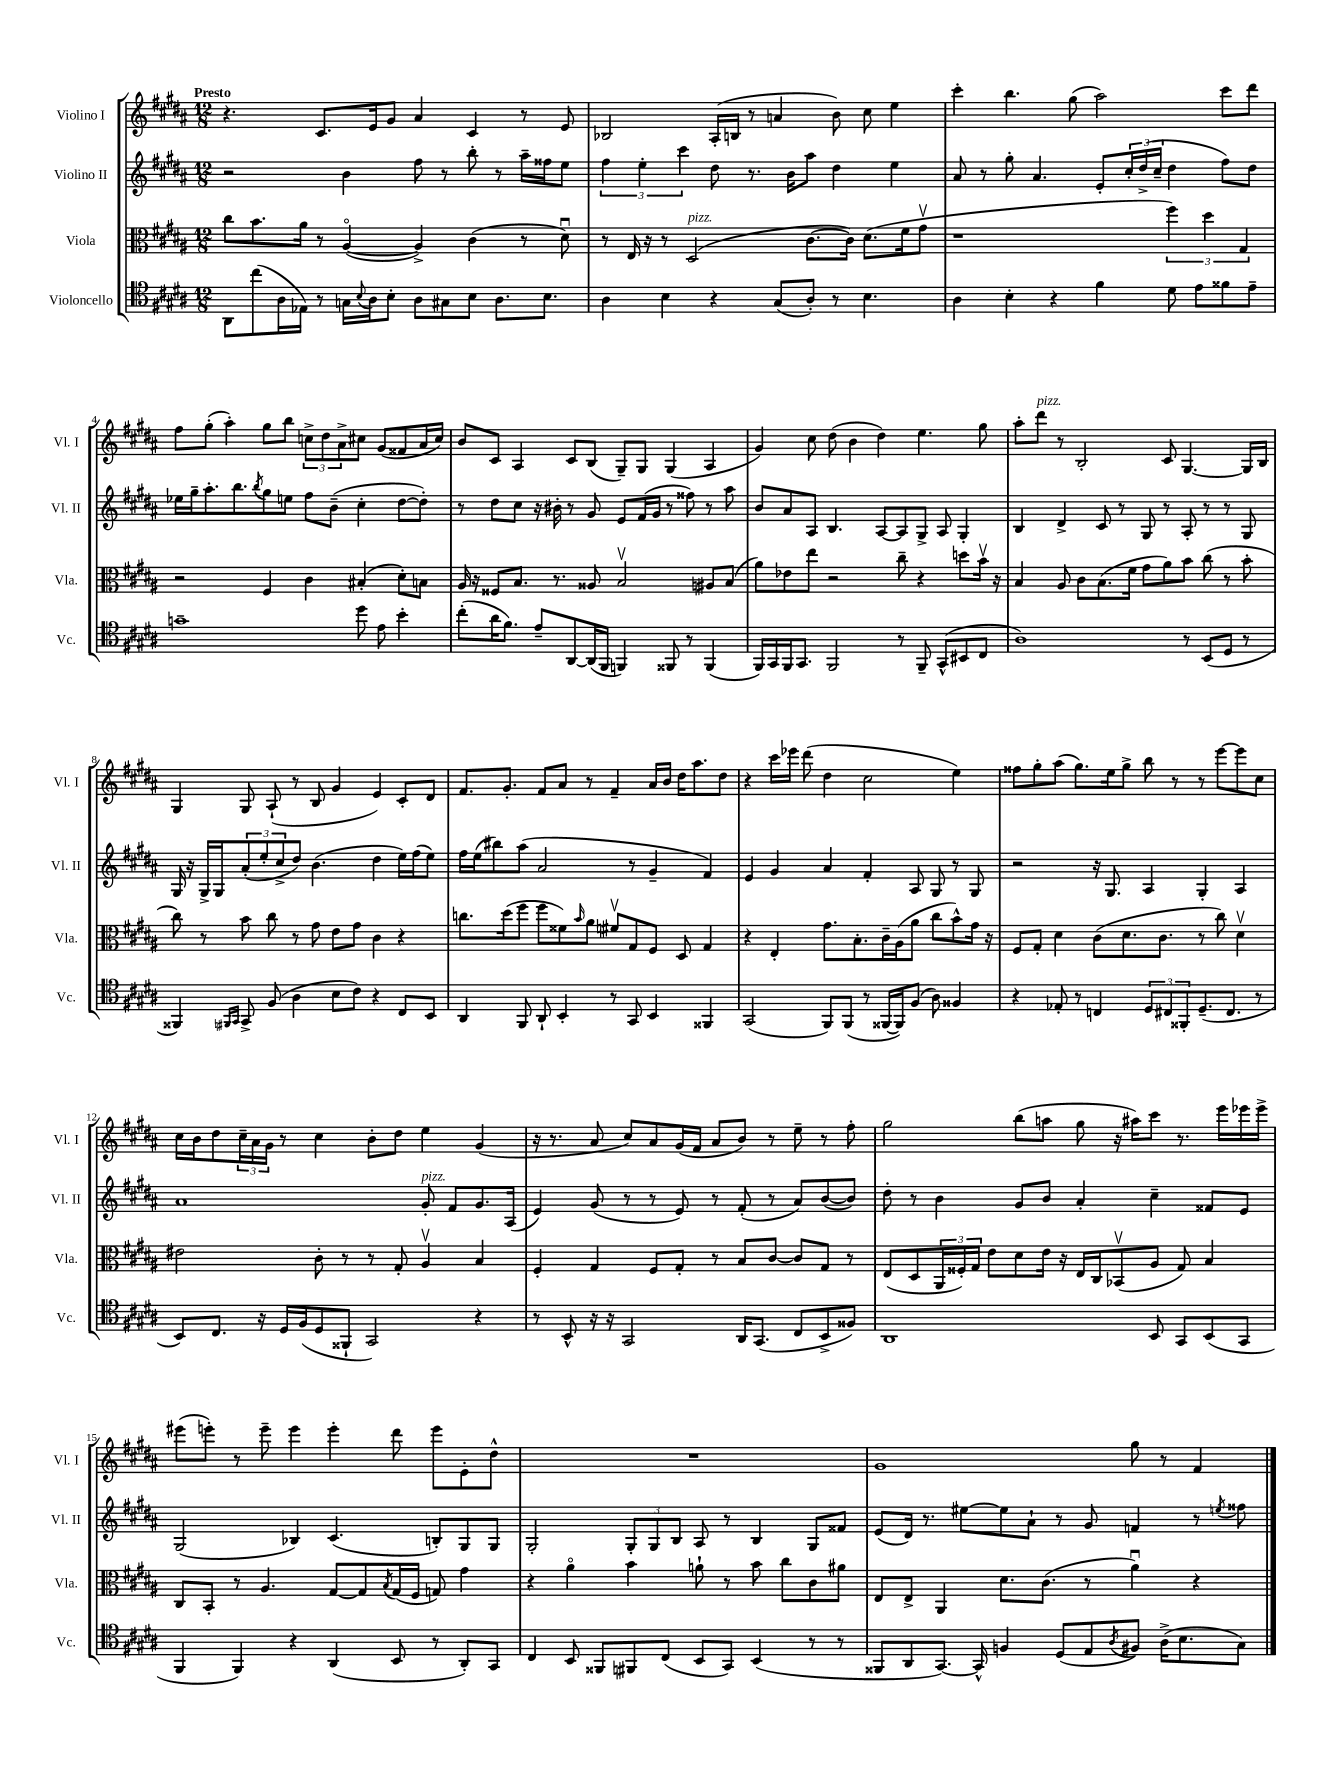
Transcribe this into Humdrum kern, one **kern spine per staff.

**kern	**kern	**kern	**kern
*staff4	*staff3	*staff2	*staff1
*clefC4	*clefC3	*clefG2	*clefG2
*k[f#c#g#d#a#]	*k[f#c#g#d#a#]	*k[f#c#g#d#a#]	*k[f#c#g#d#a#]
*M12/8	*M12/8	*M12/8	*M12/8
8AA#\L	8cc#\L	2r	4.r
(8cc#\	8.b\	.	.
16A#\L	.	.	.
16E-\JJ)	16a#\Jk	.	.
8r	8r	.	8.c#/L
16G\LL	([4A#o/	4b\	.
8qqB/	.	.	.
16A#\J	.	.	16e/k
8B'\J	.	.	8g#/J
8A#\L	4A#^/])	8ff#\	4a#/
8G#\	.	8r	.
8B\J	(4c#\	8bb'\	4c#/
8.A#\L	.	8r	.
.	8r	16aa#~\LL	8r
8.B\J	.	16ff##\J	.
.	8d#u\)	8ee\J	8e/
=	=	=	=
4A#\	8r	6ff#\	2B-/
.	16E/	.	.
.	.	6ee'\	.
.	16r	.	.
4B\	8r	.	.
.	.	6ccc#\	.
.	(2D#/	.	.
4r	.	8dd#\	(16A#'/LL
.	.	.	16B/JJ
.	.	8.r	8r
(8G#/L	.	.	4a/
.	.	16b\LK	.
8A#'/J)	[8.c#\L	8aa#\J	.
8r	.	4dd#\	8b\)
.	16c#\]Jk)	.	.
4.B\	(8.d#\L	.	8cc#\
.	.	4ee\	4ee\
.	16f#\k	.	.
.	8g#v\J	.	.
=	=	=	=
4A#\	1r	8a#/	4ccc#'\
.	.	8r	.
4B'\	.	8gg#'\	4.bb\
.	.	4.a#/	.
4r	.	.	.
.	.	.	(8gg#\
4f#\	.	8e'/L	2aa#\)
.	.	24cc#'/L	.
.	.	(24dd#^/	.
.	.	24cc#~/JJ	.
8d#\	6ff#\)	4dd#\	.
8e\L	.	.	.
.	6dd#\	.	.
8f##\	.	8ff#\L)	8ccc#\L
.	6G#/	.	.
8e~\J	.	8dd#\J	8ddd#\J
=	=	=	=
1g~	2r	16ee-\LL	8ff#\L
.	.	16gg#~\J	.
.	.	8.aa#'\	(8gg#'\J
.	.	.	4aa#'\)
.	.	8.bb\	.
.	.	8qbb/	.
.	4F#/	8gg#\	8gg#\L
.	.	8ee\J	8bb\J
.	4c#\	8ff#\L	12cc^\L
.	.	.	12dd#\
.	.	(8b~\J	.
.	.	.	12a#^\
8dd#\	(4B#'/	4cc#'\	8cc#\J
8e\	.	.	(8g#/L
4b'\	8d#'\L)	[8dd#\L	8f##/
.	8B\J	8dd#'\]J)	16a#/L
.	.	.	16cc#/JJ)
=	=	=	=
(8cc#'\L	16A#/	8r	8b/L
.	16r	.	.
16a#\K	8F##/L	8dd#\L	8c#/J
8.f#\J)	.	.	.
.	8.B/J	8cc#\J	4A#/
8e~/L	.	16r	.
.	8.r	16b#'\	.
[8AA#/	.	8r	8c#/L
(16AA#/]L	8A##/	8g#/	(8B/J
16FF#/JJ	.	.	.
4FF/)	2Bv/	8e/L	8G#~/L)
.	.	(16f#/L	8G#/J
.	.	16g#/JJ	.
8FF##/	.	8r	(4G#/
8r	.	8ff##\)	.
(4FF##/	8A#/L	8r	4A#/
.	(8B/J	8aa#\	.
=	=	=	=
16FF#/LL)	8a#\L)	8b/L	4g#/)
16GG#/	.	.	.
16FF#/J	8e-\	8a#/	.
8.GG#/J	.	.	.
.	8ee\J	8A#/J	8cc#\
2FF#/	2r	4.B/	(8dd#\
.	.	.	4b\
.	.	[8A#/L	4dd#\)
8r	8cc#~\	8A#/]	.
8FF#~/	4r	8G#^/J	4.ee\
(8GG#^^/L	.	8A#/	.
8BB#/	8dd\L	4G#'/	.
8C#/J	16bv\Jk	.	8gg#\
.	16r	.	.
=	=	=	=
1A#)	4B/	4B/	8aa#'\L
.	.	.	8ddd#\J
.	8A#/	4d#^/	8r
.	8c#\L	.	2B'/
.	(8.B\	8c#/	.
.	.	8r	.
.	16f#\Jk	.	.
.	8g#\L	8G#/	.
.	8a#\)	8r	8c#/
8r	8b\J	8A#'/	[4.G#/
(8BB/L	(8cc#\	8r	.
8D#/J	8r	8r	.
8r	8b'\	8G#/	16G#/]LL
.	.	.	16B/JJ
=	=	=	=
4FF##/)	8cc#\)	16G#/	4G#/
.	.	16r	.
.	8r	16G#^/LL	.
.	.	16G#/J	.
16qqFF#/LL	.	.	.
16qqGG#/JJ	.	.	.
8GG#^/	8b\	(12a#'/	8G#/
.	.	12ee'/	.
(8F#/	8cc#\	.	(8A#`/
.	.	12cc#^/	.
4A#\	8r	8dd#/J)	8r
.	8g#\	(4.b\	8B/
8B\L	8e\L	.	4g#/
8c#\J)	8g#\J	.	.
4r	4c#\	4dd#\	4e/)
8C#/L	4r	16ee\LL)	8c#'/L
.	.	(16ff#\J	.
8BB/J	.	8ee\J)	8d#/J
=	=	=	=
4AA#/	8.cc\L	16ff#\LL	8.f#/L
.	.	(16ee\J	.
.	.	8bb#\)	.
.	(16dd#\k	.	8.g#'/J
8FF#/	8ff#\J	(8aa#\J	.
8AA#`/	8ff#\L	2a#/	8f#/L
4BB'/	8f##\)	.	8a#/J
.	16qqb/	.	.
.	8a#\J	.	8r
8r	8f#v/L	.	4f#~/
8GG#/	8G#/	8r	.
4BB/	8F#/J	4g#~/	16a#/LL
.	.	.	16b/JJ
.	8D#/	.	16dd#\LK
.	.	.	8.aa#\
4FF##/	4G#/	4f#/)	.
.	.	.	8dd#\J
=	=	=	=
(2GG#/	4r	4e/	4r
.	4E'/	4g#/	16ccc#\LL
.	.	.	16eee-\JJ
.	.	.	(8ddd#\
8FF#/L)	8.g#\L	4a#/	4dd#\
(8FF#/J	.	.	.
.	8.B'\	.	.
8r	.	4f#'/	2cc#\
[16FF##/LL	16c#~\L	.	.
16FF##/]J)	(16A#\J	.	.
(8F#/J	8a#\J	8A#/	.
8A#\)	8cc#\L	8G#/	.
4F##/	8b^^\)	8r	4ee\)
.	16g#\Jk	8G#/	.
.	16r	.	.
=	=	=	=
4r	8F#/L	2r	8ff##\L
.	8G#'/J	.	8gg#'\
8E-'/	4d#\	.	(8aa#\J
8r	.	.	8.gg#\L)
4C/	(8c#\L	16r	.
.	.	8.G#/	16ee\k
.	8.d#\	.	8gg#^\J
12D#/L	.	4A#/	8bb\
.	8.c#\J	.	.
12C#/	.	.	.
.	.	.	8r
12FF##'/	.	.	.
(8.D#~/	8r	4G#'/	8r
.	8cc#\)	.	[8eee\L
8.C#/J	.	.	.
.	4d#v\	4A#/	8eee\]
8r	.	.	8cc#\J
=	=	=	=
8BB/L)	2e#\	1a#	16cc#\LL
.	.	.	16b\J
8.C#/J	.	.	8dd#\
.	.	.	24cc#~\L
.	.	.	24a#\
16r	.	.	.
.	.	.	24g#\JJ
16D#/LL	.	.	8r
(16F#/J	.	.	.
8D#/	8c#'\	.	4cc#\
8FF##`/J	8r	.	.
2GG#/)	8r	.	8b'\L
.	8G#'/	.	8dd#\J
.	4A#v/	8g#'/	4ee\
.	.	8f#/L	.
4r	4B/	8.g#/	(4g#/
.	.	(16A#/Jk	.
=	=	=	=
8r	4F#'/	4e/)	16r
.	.	.	8.r
8BB^^/	.	.	.
16r	4G#/	(8g#/	8a#/
16r	.	.	.
2GG#/	.	8r	8cc#/L)
.	8F#/L	8r	8a#/
.	8G#'/J	8e/)	(16g#/L
.	.	.	16f#/JJ
.	8r	8r	8a#/L
16AA#/LK	8B/L	(8f#'/	8b/J)
(8.GG#/J	.	.	.
.	[8c#/J	8r	8r
8C#/L	8c#/]L	8a#/L)	8ee~\
8BB^/	8G#/J	([8b/	8r
8F##/J)	8r	8b/]J)	8ff#'\
=	=	=	=
1AA#	(8E/L	8dd#'\	2gg#\
.	8D#/	8r	.
.	24AA#/L	4b\	.
.	24F##'/)	.	.
.	24G#/JJ	.	.
.	8e\L	.	.
.	8d#\	8g#/L	(8bb\L
.	16e\Jk	8b/J	8aa\J
.	16r	.	.
.	16E/LL	4a#'/	8gg#\
.	16C#/J	.	.
.	(8BB-v/	.	16r
.	.	.	16aa#\LK)
8BB/	8A#/J	4cc#~\	8ccc#\J
8GG#/L	8G#/)	.	8.r
(8BB/	4B/	8f##/L	.
.	.	.	16eee\LL
8GG#/J	.	8e/J	16eee-\
.	.	.	16eee-^\JJ
=	=	=	=
4FF#/	8C#/L	(2G#/	(8eee#\L
.	8BB'/J	.	8eee'\J)
4FF#/)	8r	.	8r
.	4.A#/	.	8eee~\
4r	.	4B-/)	4eee\
(4AA#/	[8G#/L	(4.c#/	4eee'\
.	8G#/]	.	.
.	8qB/	.	.
8BB/	(16G#/L	.	8ddd#\
.	16F#/JJ	.	.
8r	8G/)	8B'/L)	8eee\L
8AA#'/L)	4g#\	8G#/	8e'\
8GG#/J	.	8G#/J	8dd#^^\J
=	=	=	=
4C#/	4r	2G#'/	1.r
8BB/	4a#o\	.	.
8FF##/L	.	.	.
8FF#/	4b\	12G#'/L	.
.	.	12G#/	.
(8C#/J	.	.	.
.	.	12B/J	.
8BB/L	8a`\	8A#/	.
8GG#/J)	8r	8r	.
(4BB/	8b\	4B/	.
.	8cc#\L	.	.
8r	8c#\	8G#/L	.
8r	8a#\J	8f##/J	.
=	=	=	=
8FF##/L	8E/L	(8e/L	1g#
8AA#/	8E^/J	16d#/Jk)	.
.	.	8.r	.
[8.GG#/J)	4AA#/	.	.
.	.	[8ee#\L	.
16GG#^^/]	.	.	.
4F/	8.d#\L	8ee#\]	.
.	.	8a#`\J	.
.	(8.c#\J	.	.
(8D#/L	.	8r	.
8E/	8r	8g#/	.
8qA#/	.	.	.
8F#/J)	4a#u\)	4f/	8gg#\
(16A#^\LK	.	.	8r
8.B\	.	.	.
.	4r	8r	4f#/
.	.	8qee/	.
8G#\J)	.	8ff##\	.
==	==	==	==
*-	*-	*-	*-
